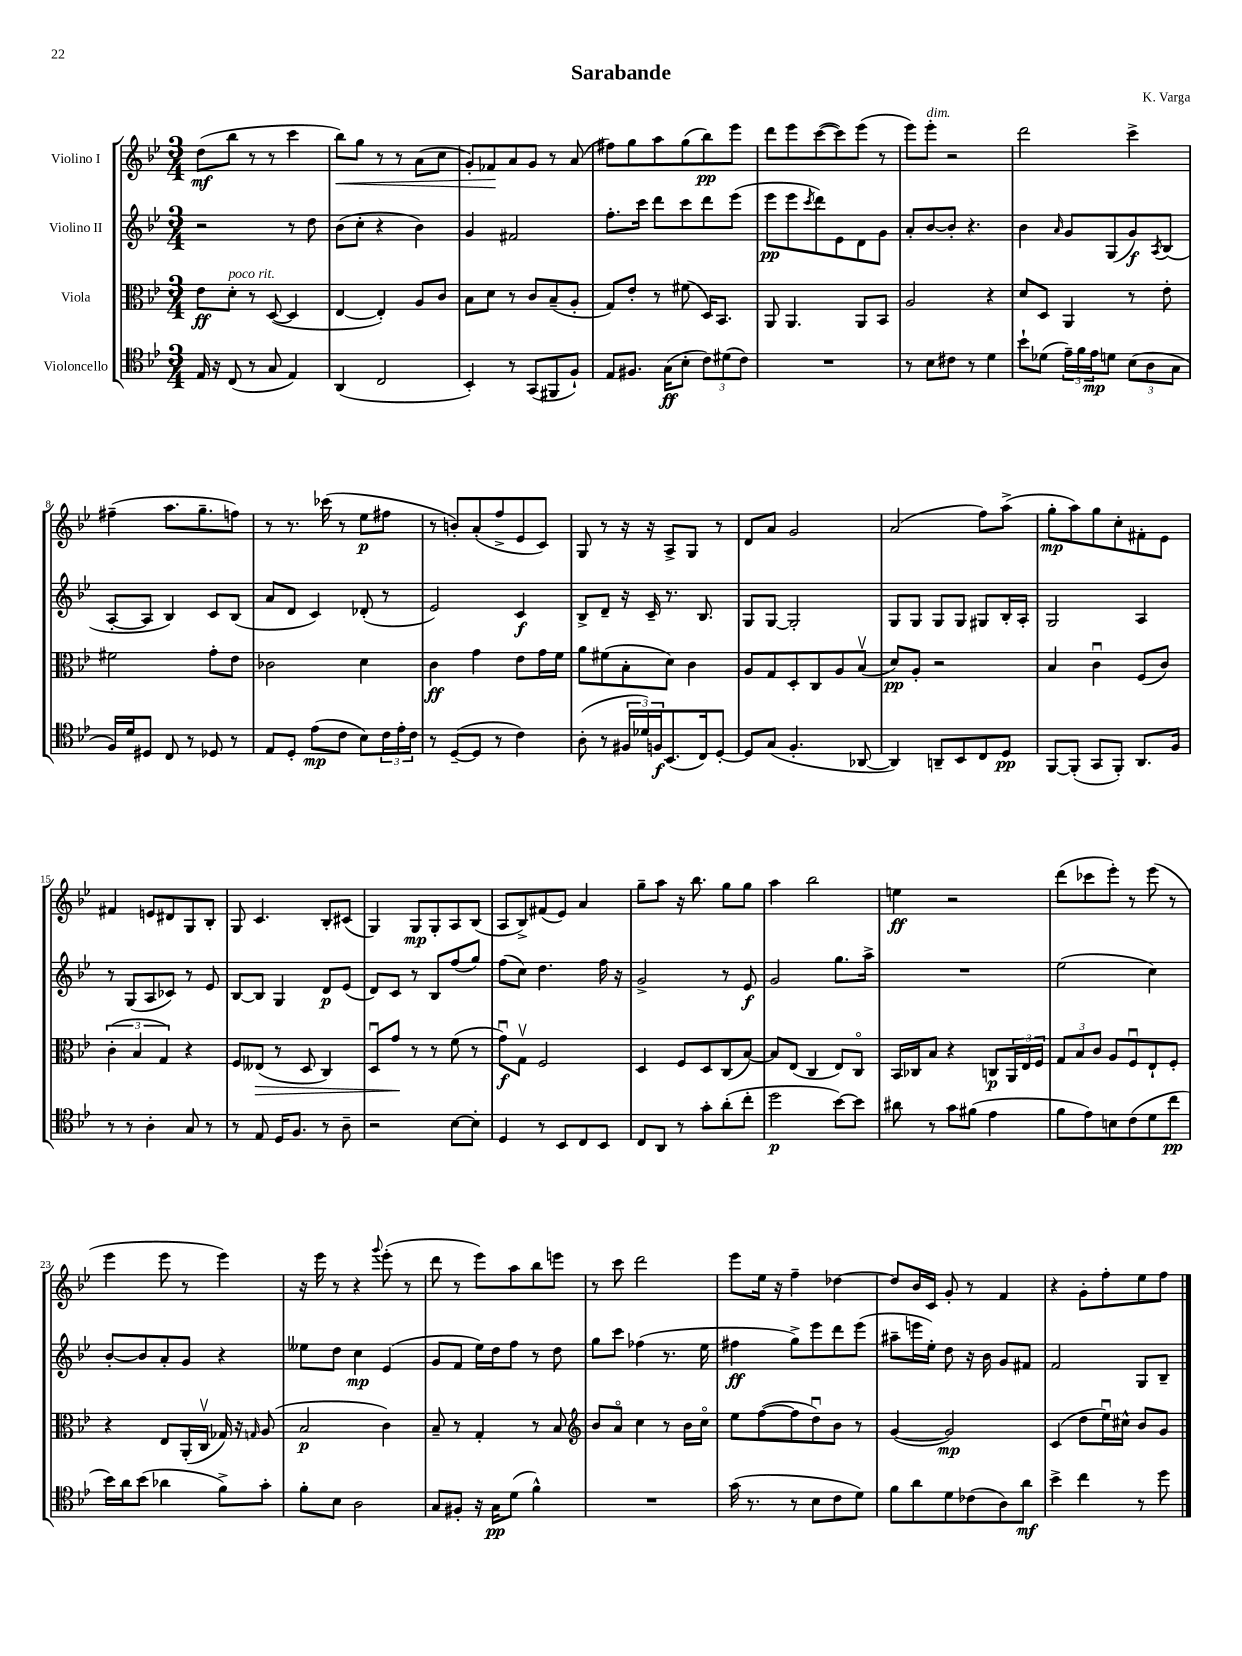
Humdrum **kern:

**kern	**dynam	**kern	**dynam	**kern	**dynam	**kern	**dynam
*part4	*part4	*part3	*part3	*part2	*part2	*part1	*part1
*staff4	*staff4	*staff3	*staff3	*staff2	*staff2	*staff1	*staff1
*I"Violoncello	*	*I"Viola	*	*I"Violino II	*	*I"Violino I	*
*clefC4	*	*clefC3	*	*clefG2	*	*clefG2	*
*k[b-e-]	*	*k[b-e-]	*	*k[b-e-]	*	*k[b-e-]	*
*M3/4	*	*M3/4	*	*M3/4	*	*M3/4	*
=1	=1	=1	=1	=1	=1	=1	=1
16E-/	.	8e-\L	ff	2r	.	(8dd\L	mf
16r	.	.	.	.	.	.	.
!	!	!LO:TX:a:i:t=poco rit.	!	!	!	!	!
(8C/	.	8d'\J	.	.	.	8bb-\J	.
8r	.	8r	.	.	.	8r	.
8G/	.	([8D/	.	.	.	8r	.
4E-/)	.	4D/]	.	8r	.	4ccc\	.
.	.	.	.	8dd\	.	.	.
=2	=2	=2	=2	=2	=2	=2	=2
!	!	!	!	!	!	!	!LO:HP:b
(4AA/	.	[4E-/	.	(8b-\L	.	8bb-\L)	<
.	.	.	.	8cc'\J	.	8gg\J	.
2C/	.	4E-'/])	.	4r	.	8r	.
.	.	.	.	.	.	8r	.
.	.	8A/L	.	4b-\)	.	(8a\L	.
.	.	8c/J	.	.	.	8cc\J	.
=3	=3	=3	=3	=3	=3	=3	=3
4BB-'/)	.	8B-\L	.	4g/	.	8g'/L)	.
.	.	8d\J	.	.	.	8f-X/	.
8r	.	8r	.	2f#X/	.	8a/	[
(8GG/L	.	8c/L	.	.	.	8g/J	.
8FF#X/	.	(8B-~/	.	.	.	8r	.
8F`/J)	.	8A'/J	.	.	.	(8a/	.
=4	=4	=4	=4	=4	=4	=4	=4
8E-/L	.	8G/L)	.	8.ff'\L	.	8ff#X\L)	.
8.F#X/J	.	8e-'/J	.	.	.	8gg\	.
.	.	.	.	16ccc\Jk	.	.	.
.	.	8r	.	8ddd\L	.	8aa\	.
(16G\KL	ff	.	.	.	.	.	.
8B-'\J	.	(8f#X\	.	8ccc\	.	(8gg\	.
12c\L)	.	16D/KL)	.	8ddd\	.	8bb-\)	pp
.	.	8.BB-/J	.	.	.	.	.
(12d#X\	.	.	.	.	.	.	.
.	.	.	.	(8eee-\J	.	8eee-\J	.
12c\J)	.	.	.	.	.	.	.
=5	=5	=5	=5	=5	=5	=5	=5
2.r	.	8AA/	.	8eee-\L	pp	8ddd\L	.
.	.	4.AA/	.	8eee-\	.	8eee-\	.
.	.	.	.	8qccc/	.	.	.
.	.	.	.	8ddd\)	.	([8ccc\	.
.	.	.	.	8e-\	.	8ccc\])	.
.	.	8AA/L	.	8d\	.	(8eee-\J	.
.	.	8BB-/J	.	8g\J	.	8r	.
=6	=6	=6	=6	=6	=6	=6	=6
8r	.	2A/	.	8a'/L	.	8eee-\L)	.
!	!	!	!	!	!	!LO:TX:a:i:t=dim.	!
8B-\L	.	.	.	[8b-/	.	8eee-'\J	.
8c#X\J	.	.	.	8b-'/J]	.	2r	.
8r	.	.	.	4.r	.	.	.
4d\	.	4r	.	.	.	.	.
=7	=7	=7	=7	=7	=7	=7	=7
8b-`\L	.	8d/L	.	4b-\	.	2ddd\	.
(8d-X\J	.	8D/J	.	.	.	.	.
.	.	.	.	16qqa/	.	.	.
24e-~\LL)	.	4AA/	.	8g/L	.	.	.
24f\	.	.	.	.	.	.	.
24e-\J	mp	.	.	.	.	.	.
8dn\J	.	.	.	(8G/	.	.	.
(12B-\L	.	8r	.	8g/)	f	4ccc^\	.
12A\	.	.	.	.	.	.	.
.	.	.	.	8qA/	.	.	.
.	.	8e-'\	.	(8B-/J	.	.	.
12G\J	.	.	.	.	.	.	.
!!LO:LB:g=z
=8	=8	=8	=8	=8	=8	=8	=8
16F/LL)	.	2f#X\	.	[8A'/L	.	(4ff#X~\	.
16d/J	.	.	.	.	.	.	.
8D#X/J	.	.	.	8A/J]	.	.	.
8C/	.	.	.	4B-/)	.	8.aa\L	.
8r	.	.	.	.	.	.	.
.	.	.	.	.	.	8.gg~\	.
8D-X/	.	8g'\L	.	8c/L	.	.	.
8r	.	8e-\J	.	(8B-/J	.	8ffn\J)	.
=9	=9	=9	=9	=9	=9	=9	=9
8E-/L	.	2c-X\	.	8a/L	.	8r	.
8D'/J	.	.	.	8d/J	.	8.r	.
(8e-\L	mp	.	.	4c/)	.	.	.
.	.	.	.	.	.	(16ccc-X\	.
8c\J	.	.	.	.	.	8r	.
8B-\L)	.	4d\	.	(8d-X'/	.	8ee-\L	p
24c\L	.	.	.	8r	.	8ff#X\J	.
24e-'\	.	.	.	.	.	.	.
24c\JJ	.	.	.	.	.	.	.
=10	=10	=10	=10	=10	=10	=10	=10
8r	.	4c\	ff	2e-/)	.	8r	.
([8D~/L	.	.	.	.	.	8bn'/L)	.
8D/J]	.	4g\	.	.	.	(8a'/	.
8r	.	.	.	.	.	8ff^/	.
4c\)	.	8e-\L	.	4c/	f	8e-/	.
.	.	16g\L	.	.	.	8c/J)	.
.	.	16f\JJ	.	.	.	.	.
=11	=11	=11	=11	=11	=11	=11	=11
(8A'\	.	8a\L	.	8B-^/L	.	8G/	.
8r	.	(8f#X\	.	8d~/J	.	8r	.
24F#X/LL	.	8B-'\	.	16r	.	16r	.
24d-X/)	.	.	.	.	.	.	.
.	.	.	.	16c~/	.	16r	.
24Fn/J	f	.	.	.	.	.	.
(8.BB-/	.	8d\J)	.	8.r	.	8A^/L	.
.	.	4c\	.	.	.	8G/J	.
16C/k)	.	.	.	8.B-/	.	.	.
[8D'/J	.	.	.	.	.	8r	.
=12	=12	=12	=12	=12	=12	=12	=12
8D/L]	.	8A/L	.	8G/L	.	8d/L	.
(8G/J	.	8G/	.	[8G/J	.	8a/J	.
4.F'/	.	8D'/	.	2G'/]	.	2g/	.
.	.	8C/	.	.	.	.	.
.	.	8A/	.	.	.	.	.
[8AA-X/	.	(8B-v/J	.	.	.	.	.
=13	=13	=13	=13	=13	=13	=13	=13
4AA-/])	.	8d/L)	pp	8G/L	.	(2a/	.
.	.	8A'/J	.	8G/J	.	.	.
8AAn~/L	.	2r	.	8G/L	.	.	.
8BB-/	.	.	.	8G/J	.	.	.
8C/	.	.	.	8G#X/L	.	8ff\L)	.
8D/J	pp	.	.	16B-'/L	.	(8aa^\J	.
.	.	.	.	16A'/JJ	.	.	.
=14	=14	=14	=14	=14	=14	=14	=14
[8FF/L	.	4B-/	.	2G/	.	8gg'\L	mp
(8FF'/J]	.	.	.	.	.	8aa\)	.
8GG/L	.	4cu\	.	.	.	8gg\	.
8FF'/J)	.	.	.	.	.	8cc'\	.
8.AA/L	.	(8F/L	.	4A/	.	8f#X'\	.
.	.	8c/J)	.	.	.	8e-\J	.
16F/Jk	.	.	.	.	.	.	.
!!LO:LB:g=z
=15	=15	=15	=15	=15	=15	=15	=15
8r	.	(6c'\	.	8r	.	4f#X/	.
8r	.	.	.	(8G/L	.	.	.
.	.	6B-/	.	.	.	.	.
4A'\	.	.	.	8A/	.	8en/L	.
.	.	6G/)	.	.	.	.	.
.	.	.	.	8c-X/J)	.	8d#X/	.
8G/	.	4r	.	8r	.	8G/	.
8r	.	.	.	8e-/	.	8B-'/J	.
=16	=16	=16	=16	=16	=16	=16	=16
8r	.	8F/L	.	[8B-/L	.	8G/	.
!	!	!	!LO:HP:b	!	!	!	!
8E-/	.	(8E--X/J	>	8B-/J]	.	4.c/	.
16D/KL	.	8r	.	4G/	.	.	.
8.F/J	.	.	.	.	.	.	.
.	.	8D/	.	.	.	.	.
8r	.	4C/)	.	8d/L	p	8B-'/L	.
8A~\	.	.	.	(8e-/J	.	(8c#X/J	.
=17	=17	=17	=17	=17	=17	=17	=17
2r	.	8Du/L	.	8d/L)	.	4G/)	.
.	.	8g/J	.	8c/J	.	.	.
.	.	8r	]	8r	.	8G/L	mp
.	.	8r	.	8B-/L	.	8G'/	.
[8B-\L	.	(8f\	.	(8ff/	.	8A/	.
8B-'\J]	.	8r	.	8gg/J)	.	(8B-/J	.
=18	=18	=18	=18	=18	=18	=18	=18
4D/	.	8gu\L)	f	(8ff\L	.	8A/L	.
.	.	8Gv\J	.	8cc\J)	.	8B-^/)	.
8r	.	2F/	.	4.dd\	.	(8f#X/	.
8BB-/L	.	.	.	.	.	8e-/J)	.
8C/	.	.	.	.	.	4a/	.
8BB-/J	.	.	.	16ff\	.	.	.
.	.	.	.	16r	.	.	.
=19	=19	=19	=19	=19	=19	=19	=19
8C/L	.	4D/	.	2g^/	.	8gg~\L	.
8AA/J	.	.	.	.	.	8aa\J	.
8r	.	8F/L	.	.	.	16r	.
.	.	.	.	.	.	8.bb-\	.
8g'\L	.	8D/	.	.	.	.	.
(8a'\	.	(8C/	.	8r	.	8gg\L	.
8cc'\J	.	[8B-/J)	.	8e-/	f	8gg\J	.
=20	=20	=20	=20	=20	=20	=20	=20
2dd\	p	8B-/L]	.	2g/	.	4aa\	.
.	.	(8E-/J	.	.	.	.	.
.	.	4C/	.	.	.	2bb-\	.
[8b-\L)	.	8E-/L)	.	8.gg\L	.	.	.
8b-\J]	.	8C/J	.	.	.	.	.
.	.	.	.	16aa^\Jk	.	.	.
=21	=21	=21	=21	=21	=21	=21	=21
8a#X\	.	16BB-/LL	.	2.r	.	4een\	ff
.	.	16C-X/J	.	.	.	.	.
8r	.	8B-/J	.	.	.	.	.
8g\L	.	4r	.	.	.	2r	.
(8f#X\J	.	.	.	.	.	.	.
4e-\	.	8Cn/L	p	.	.	.	.
.	.	24AA/L	.	.	.	.	.
.	.	24E-/	.	.	.	.	.
.	.	24F/JJ	.	.	.	.	.
=22	=22	=22	=22	=22	=22	=22	=22
8f\L	.	12G/L	.	(2ee-\	.	(8ddd\L	.
.	.	12B-/	.	.	.	.	.
8e-\)	.	.	.	.	.	8ccc-X\	.
.	.	12c/J	.	.	.	.	.
8Bn\	.	8A/L	.	.	.	8eee-'\J)	.
(8c\	.	8Fu/	.	.	.	8r	.
8d\	.	8E-`/	.	4cc\)	.	(8eee-\	.
8cc\J	pp	8F'/J	.	.	.	8r	.
!!LO:LB:g=z
=23	=23	=23	=23	=23	=23	=23	=23
16b-\LL)	.	4r	.	[8b-'/L	.	4eee-\	.
16a\J	.	.	.	.	.	.	.
(8b-\J	.	.	.	8b-/]	.	.	.
4a-X\	.	8E-/L	.	8a'/	.	8eee-\	.
.	.	(16AA'/L	.	8g/J	.	8r	.
.	.	16Cv/JJ	.	.	.	.	.
8f^\L)	.	16G-X/)	.	4r	.	4eee-\)	.
.	.	16r	.	.	.	.	.
.	.	16qqGn/	.	.	.	.	.
8g'\J	.	(8A/	.	.	.	.	.
=24	=24	=24	=24	=24	=24	=24	=24
8f'\L	.	2B-/	p	8ee--X\L	.	16r	.
.	.	.	.	.	.	16eee-\	.
8B-\J	.	.	.	8dd\J	.	8r	.
2A\	.	.	.	4cc\	mp	4r	.
.	.	.	.	.	.	8qqggg/	.
.	.	4c\)	.	(4e-/	.	(8eee-'\	.
.	.	.	.	.	.	8r	.
=25	=25	=25	=25	=25	=25	=25	=25
8G/L	.	8B-~/	.	8g/L	.	8ddd\	.
8F#X'/J	.	8r	.	8f/J	.	8r	.
16r	.	4G'/	.	16ee-\LL)	.	8eee-\L)	.
16G\KL	pp	.	.	16dd\J	.	.	.
(8d\J	.	.	.	8ff\J	.	8aa\	.
4f^^\)	.	8r	.	8r	.	8bb-\	.
.	.	8B-/	.	8dd\	.	8eeen\J	.
=26	=26	=26	=26	=26	=26	=26	=26
*	*	*clefG2	*	*	*	*	*
2.r	.	8b-/L	.	8gg\L	.	8r	.
.	.	8a/J	.	8ccc\J	.	8ccc\	.
.	.	4cc\	.	(4ff-X\	.	2ddd\	.
.	.	8r	.	8.r	.	.	.
.	.	16b-\LL	.	.	.	.	.
.	.	16cc\JJ	.	16ee-\	.	.	.
=27	=27	=27	=27	=27	=27	=27	=27
(16g\	.	8ee-\L	.	4ff#X\	ff	8eee-\L	.
8.r	.	.	.	.	.	.	.
.	.	([8ff\	.	.	.	16ee-\Jk	.
.	.	.	.	.	.	16r	.
8r	.	8ff\]	.	8gg^\L)	.	4ff~\	.
8B-\L	.	8ddu\)	.	8eee-\	.	.	.
8c\	.	8b-\J	.	8ddd\	.	[4dd-X\	.
8d\J)	.	8r	.	(8eee-\J	.	.	.
=28	=28	=28	=28	=28	=28	=28	=28
8f\L	.	([4g/	.	8aa#X~\L	.	8dd-/L]	.
8a\	.	.	.	16eeen\L	.	16b-/L	.
.	.	.	.	16ee-'\JJ)	.	16c/JJ	.
8d\	.	2g/])	mp	8dd\	.	8g'/	.
(8c-X\	.	.	.	16r	.	8r	.
.	.	.	.	16b-\	.	.	.
8A\)	.	.	.	8g/L	.	4f/	.
8a\J	mf	.	.	8f#X/J	.	.	.
=29	=29	=29	=29	=29	=29	=29	=29
4b-^\	.	(4c/	.	2f/	.	4r	.
4cc\	.	8dd\L	.	.	.	8g'\L	.
.	.	16ee-u\L)	.	.	.	8ff'\	.
.	.	16cc#X^^\JJ	.	.	.	.	.
8r	.	8b-/L	.	8G/L	.	8ee-\	.
8dd\	.	8g/J	.	8B-~/J	.	8ff\J	.
==	==	==	==	==	==	==	==
*-	*-	*-	*-	*-	*-	*-	*-
